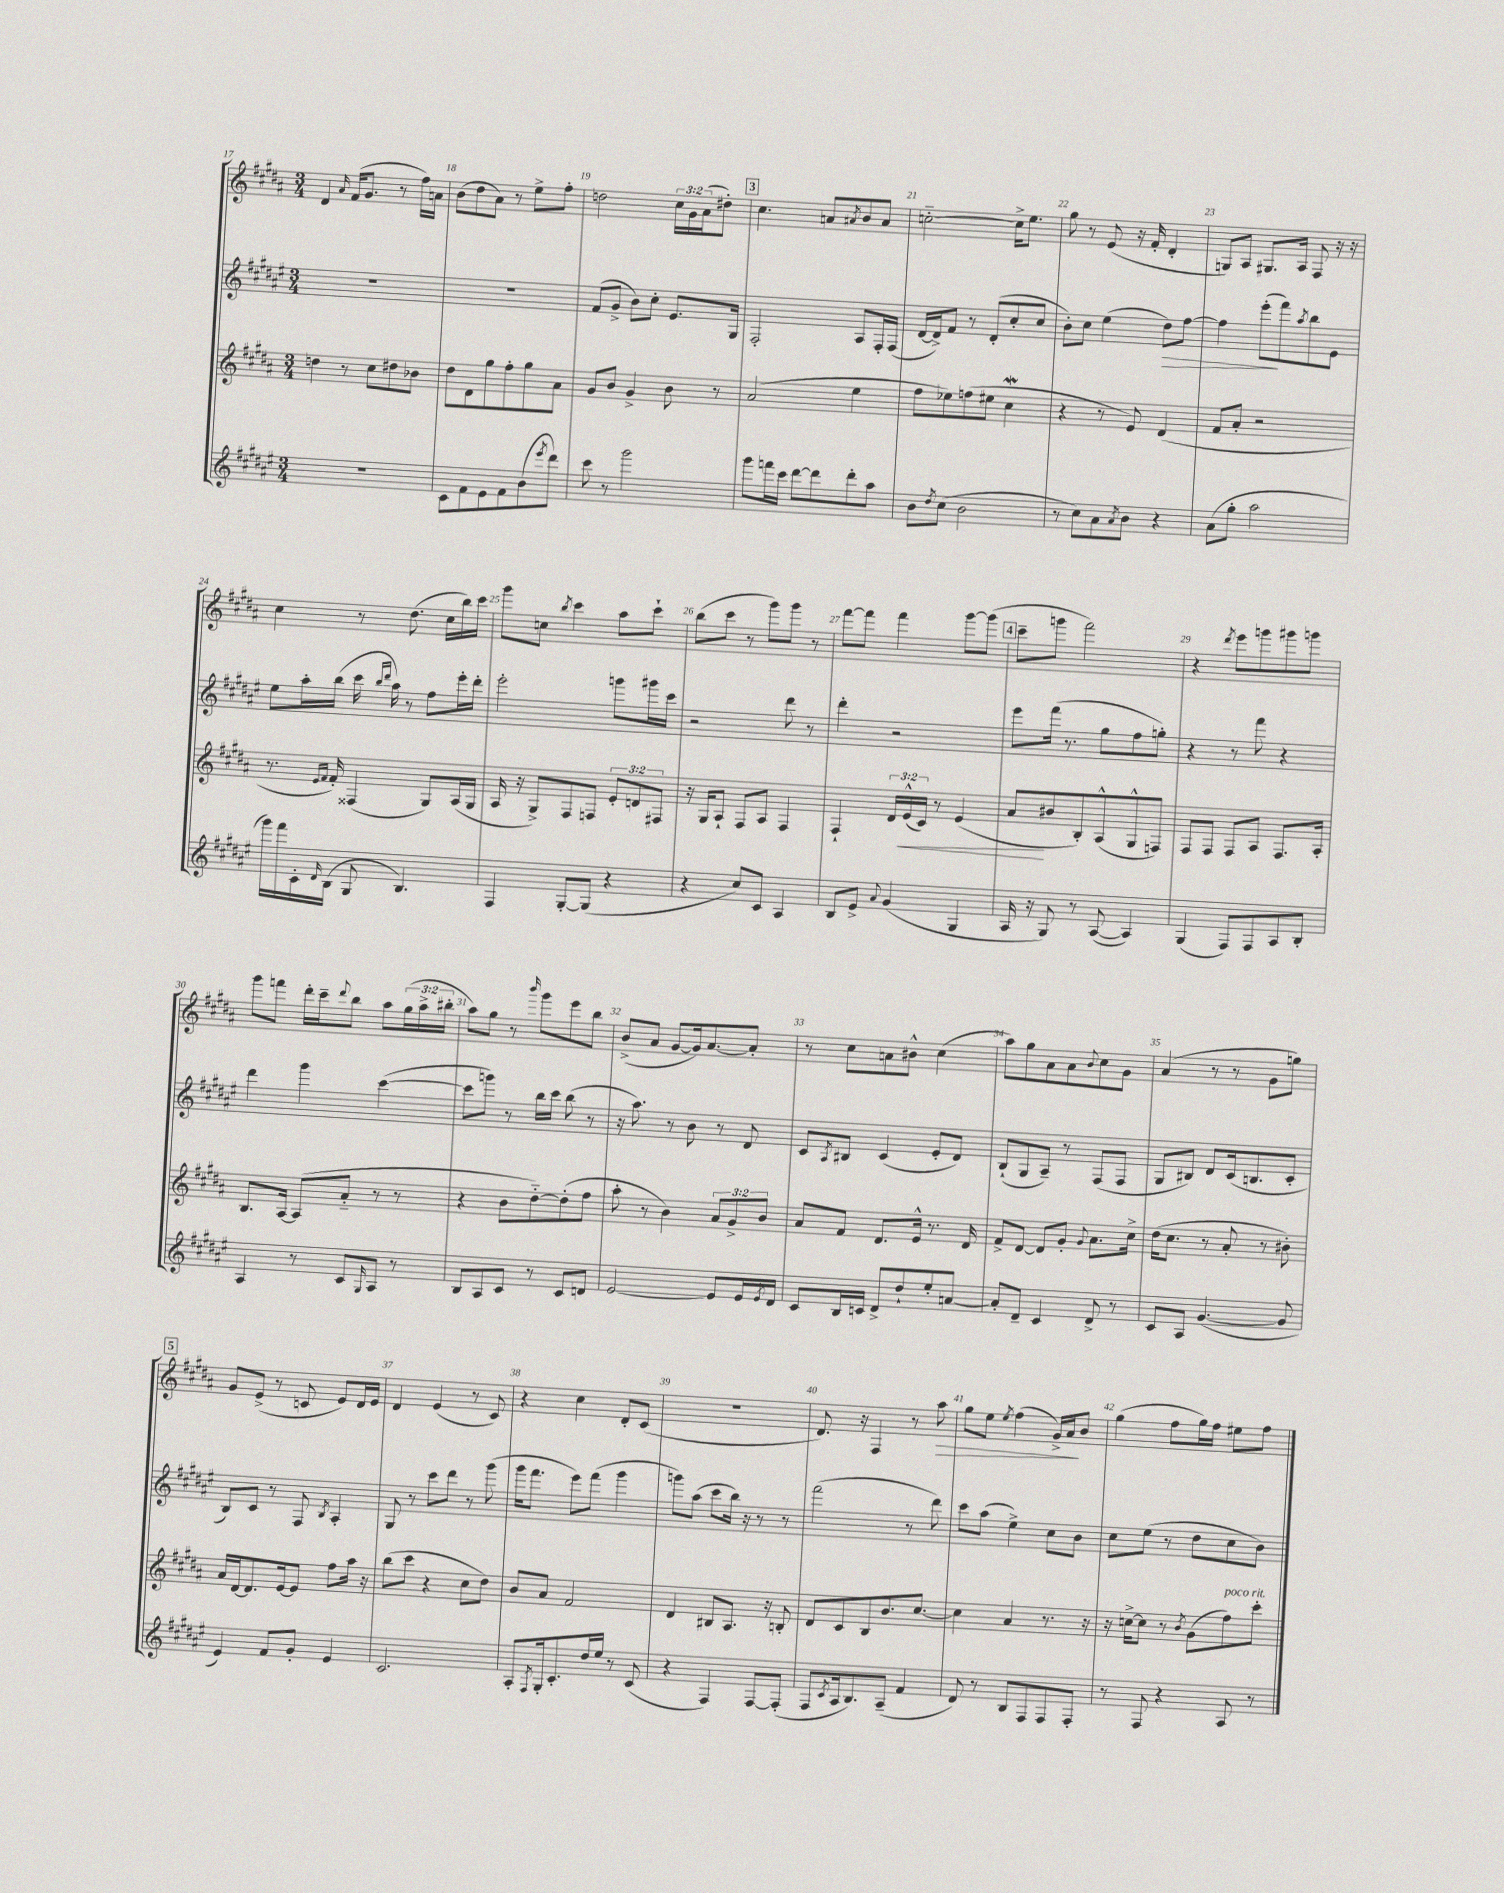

**kern	**kern	**kern	**kern
*staff4	*staff3	*staff2	*staff1
*clefG2	*clefG2	*clefG2	*clefG2
*k[f#c#g#d#a#e#]	*k[f#c#g#d#a#]	*k[f#c#g#d#a#e#]	*k[f#c#g#d#a#]
*M3/4	*M3/4	*M3/4	*M3/4
2.r	4dd	2.r	4d#
.	.	.	16qqa#
.	8r	.	(16f#
.	.	.	8.g#
.	8cc#	.	.
.	8dd#	.	8r
.	8b-	.	16ff#)
.	.	.	16a
=	=	=	=
8c#	8dd#	2.r	(8b
8f#	8d#	.	8dd#
8e#	8gg#	.	8a#)
8f#	8ff#'	.	8r
(8b	8gg#	.	8ee^
8qeee#	.	.	.
8ddd#)	8a#	.	8ff#'
=	=	=	=
8ccc#	8g#	(8f#	2dd
8r	8b	8g#^	.
2ggg#	4g#^	8b)	.
.	.	8cc#'	.
.	8b	8.e#	24cc#
.	.	.	24g#
.	.	.	(24a#
.	8r	.	8dd#')
.	.	16G#	.
=	=	=	=
8ggg#	(2a#	2F#'	4.cc#
16fff	.	.	.
16ccc#	.	.	.
[8ddd#	.	.	.
8ddd#]	.	.	8a
.	.	.	8qa#
8ddd#'	4ee	8A#	8b
8aa#	.	16F#'	8a#
.	.	(16F#	.
=	=	=	=
8b	8ff#	[16d#	[2cc'~
.	.	16d#^])	.
8qdd#	.	.	.
(8cc#	8ee-)	8f#	.
2b	(8ff	8r	.
.	8ee#	(8d#'	.
.	4cc#	8cc#'	16cc^]
.	.	.	8.ee
.	.	8cc#	.
=	=	=	=
8r	4r	8b')	8gg#
8cc#)	.	8cc#	8r
8a#	8r	(4ee#	(8e
8qa#	.	.	.
8b	8e)	.	16r
.	.	.	16f#'
4r	(4d#	8dd#)	4d#'
.	.	[8ff#	.
=	=	=	=
(8a#	8f#	4ff#]	8G)
8gg#'	8a#'	.	8A#
2aa#	2r	(8eee#'	8.G#
.	.	8fff#)	.
.	.	.	16A#
.	.	8qaa#	.
.	.	8bb	8F#
.	.	8e#	16r
.	.	.	16r
=	=	=	=
16ggg#)	8.r	8ee#	4cc#
16fff#	.	.	.
16c#'	.	16aa#'	.
.	16qqe	.	.
16qqd#	16qqf#	.	.
(16B	16f#')	(16bb	.
8G#	(4F##	16ccc#	8r
.	.	16qqbb	.
.	.	16qqddd#	.
.	.	16aa#)	.
4.B)	.	8r	(8.dd#
.	8G#)	8ff#	.
.	.	.	16cc#
.	(16A#	16eee#'	16bb)
.	16G#	16ddd#'	16ccc#
=	=	=	=
4F#	16A#	2eee#'	8ggg#
.	16r	.	.
.	8G#^)	.	8cc
.	.	.	8qbb
[8G#'	8F#	.	4ccc#
(8G#]	8F	.	.
4r	12e'	8ggg	8aa#
.	12d	.	.
.	.	16ggg#	8ccc#`
.	12F#	.	.
.	.	16ccc#	.
=	=	=	=
4r	16r	2r	(8bb
.	16G#	.	.
.	8A#`	.	8ccc#
8cc#)	8F#	.	8r
8c#	8A#	.	8ggg#)
4A#	4F#	8ddd#	8ggg#
.	.	8r	8r
=	=	=	=
8B	4F#`	4ddd#'	[8fff#
8e#^	.	.	8fff#]
8qqa#	.	.	.
(4g#	24d#	2r	4fff#
.	(24e^^	.	.
.	24c#)	.	.
.	8r	.	.
4G#	(4e	.	[8ggg#
.	.	.	(8ggg#]
=	=	=	=
16A#	8a#	8eee#	8ccc#~
16r	.	.	.
8G#)	8b#	(16fff#	8ggg
.	.	8.r	.
8r	8B')	.	2fff#)
([8A#	(8A#^^	8gg#	.
4A#])	8G#^^	8ff#	.
.	8F)	8gg')	.
=	=	=	=
(4G#	8F#	4r	4r
.	8F#	.	.
.	.	.	8qddd#
8F#)	8F#	8r	8eee
8F#	8A#	8fff#	8ggg
8A#	8.F#	4r	8ggg#
8B'	.	.	8ggg
.	16A#'	.	.
=	=	=	=
4A#	8.B	4ddd#	8ggg#
.	.	.	8fff
.	[16A#	.	.
8r	(8A#]	4ggg#	16ddd#'
.	.	.	16ccc#~
.	.	.	8qqddd#
8c#	8a#'~	.	8bb
16qqG#	.	.	.
8A#	8r	([4ccc#	8aa#
8r	8r	.	(24gg#
.	.	.	24aa#^
.	.	.	24bb#'
=	=	=	=
8B	4r	8ccc#]	8aa#)
8A#	.	8ggg)	8gg#
8c#	8b	8r	8r
.	.	.	16qqbbb
8r	[8dd#'~)	16bb	8ggg#
.	.	16ccc#	.
8c#	(8dd#']	(8bb	8eee
8d	8ff#	8r	8bb
=	=	=	=
[2e#	8aa#'	16r	(8b^
.	.	8.aa#)	.
.	8r	.	8a#
.	4b)	8r	[8g#
.	.	8b	16g#])
.	.	.	[8.a#
8e#]	12a#	8r	.
.	12g#^	.	.
16e#	.	8d#	8a#']
.	12b	.	.
8qe#	.	.	.
16d#	.	.	.
=	=	=	=
8c#	8a#	8c#	8r
.	.	8qA#	.
16B	8f#	8B#	8cc#
16c	.	.	.
8d#^	8.d#	(4c#	8a
8dd#`	.	.	8b#^^
.	16e^^	.	.
8ee#'	8.r	8e#'	(4cc#
[8a	.	8d#)	.
.	16d#	.	.
=	=	=	=
8a']	8f#^	(8B`	8aa#)
8d#~	[8d#	8G#	8gg#
4c#	8d#]	8A#~)	8a#
.	8g#'	8r	8a#
.	8qqg#	.	8qqb
8d#^	8.a#	(8F#	8cc#
8r	.	8F#	8g#
.	16cc#^	.	.
=	=	=	=
8c#	(16dd#	8G#	(4a#
.	8.cc#	.	.
8A#	.	8B#)	.
([4.g#	8r	8d#	8r
.	8a#'	(16c#	8r
.	.	8.B	.
.	8r	.	8g#
8g#]	8b#')	8c#'	8gg)
=	=	=	=
4e#)	16a#	8B)	8g#
.	[16d#	.	.
.	8.d#]	8c#	(8e^
8f#	.	8r	8r
.	[16e	.	.
8g#'	8e]	8F#	8c
.	.	8qB	.
4e#	8ff#	4A#'	8e)
.	16aa#	.	16d#
.	16r	.	16e
=	=	=	=
2.c#	(8bb	8G#	4d#
.	8ccc#	8r	.
.	4r	8ccc#	(4e
.	.	8ddd#	.
.	8cc#	8r	8r
.	8dd#)	(8ggg#	8c#)
=	=	=	=
8A#'	8b	16ggg#	4r
.	.	8.fff#	.
8qF#	.	.	.
16G#'	8a#	.	.
8.c#'	.	.	.
.	2f#	8eee#)	4cc#
16dd#	.	(8fff#	.
16ee#	.	.	.
8r	.	4ggg#	8d#'
(8c#	.	.	(8c#
=	=	=	=
4r	4d#	8ggg)	2.r
.	.	(8aa#	.
4F#)	8B#	8ccc#	.
.	8.A#	16bb)	.
.	.	16r	.
[8F#	.	8r	.
.	16r	.	.
(8F#']	8B'	8r	.
=	=	=	=
8F#	8d#	(2fff#	8.d#)
8qc#	.	.	.
16A#	8c#	.	.
8.B)	.	.	16r
.	8B	.	4F#
(8A#~	8.b	.	.
4f#	.	8r	8r
.	[8.cc#	.	.
.	.	8ddd#)	8aa#
=	=	=	=
8d#)	4cc#]	8ccc#	8gg#
8r	.	(8aa#	8ee
.	.	.	8qee
8B	4a#	4ee#^)	(4ff#
8F#	.	.	.
8F#	8.r	8cc#	16g#^)
.	.	.	16a#
8F#'	.	8b	8b
.	16r	.	.
=	=	=	=
8r	16r	8cc#	(4gg#
.	[16cc^	.	.
8F#	8cc]	(8ee#	.
4r	8r	8r	8ff#
.	8qb	.	.
.	(8g#	8dd#	16gg#)
.	.	.	16ff#
8A#	8ff#)	8cc#	8ee#
8r	8ccc#'	8b)	8ff#
==	==	==	==
*-	*-	*-	*-
